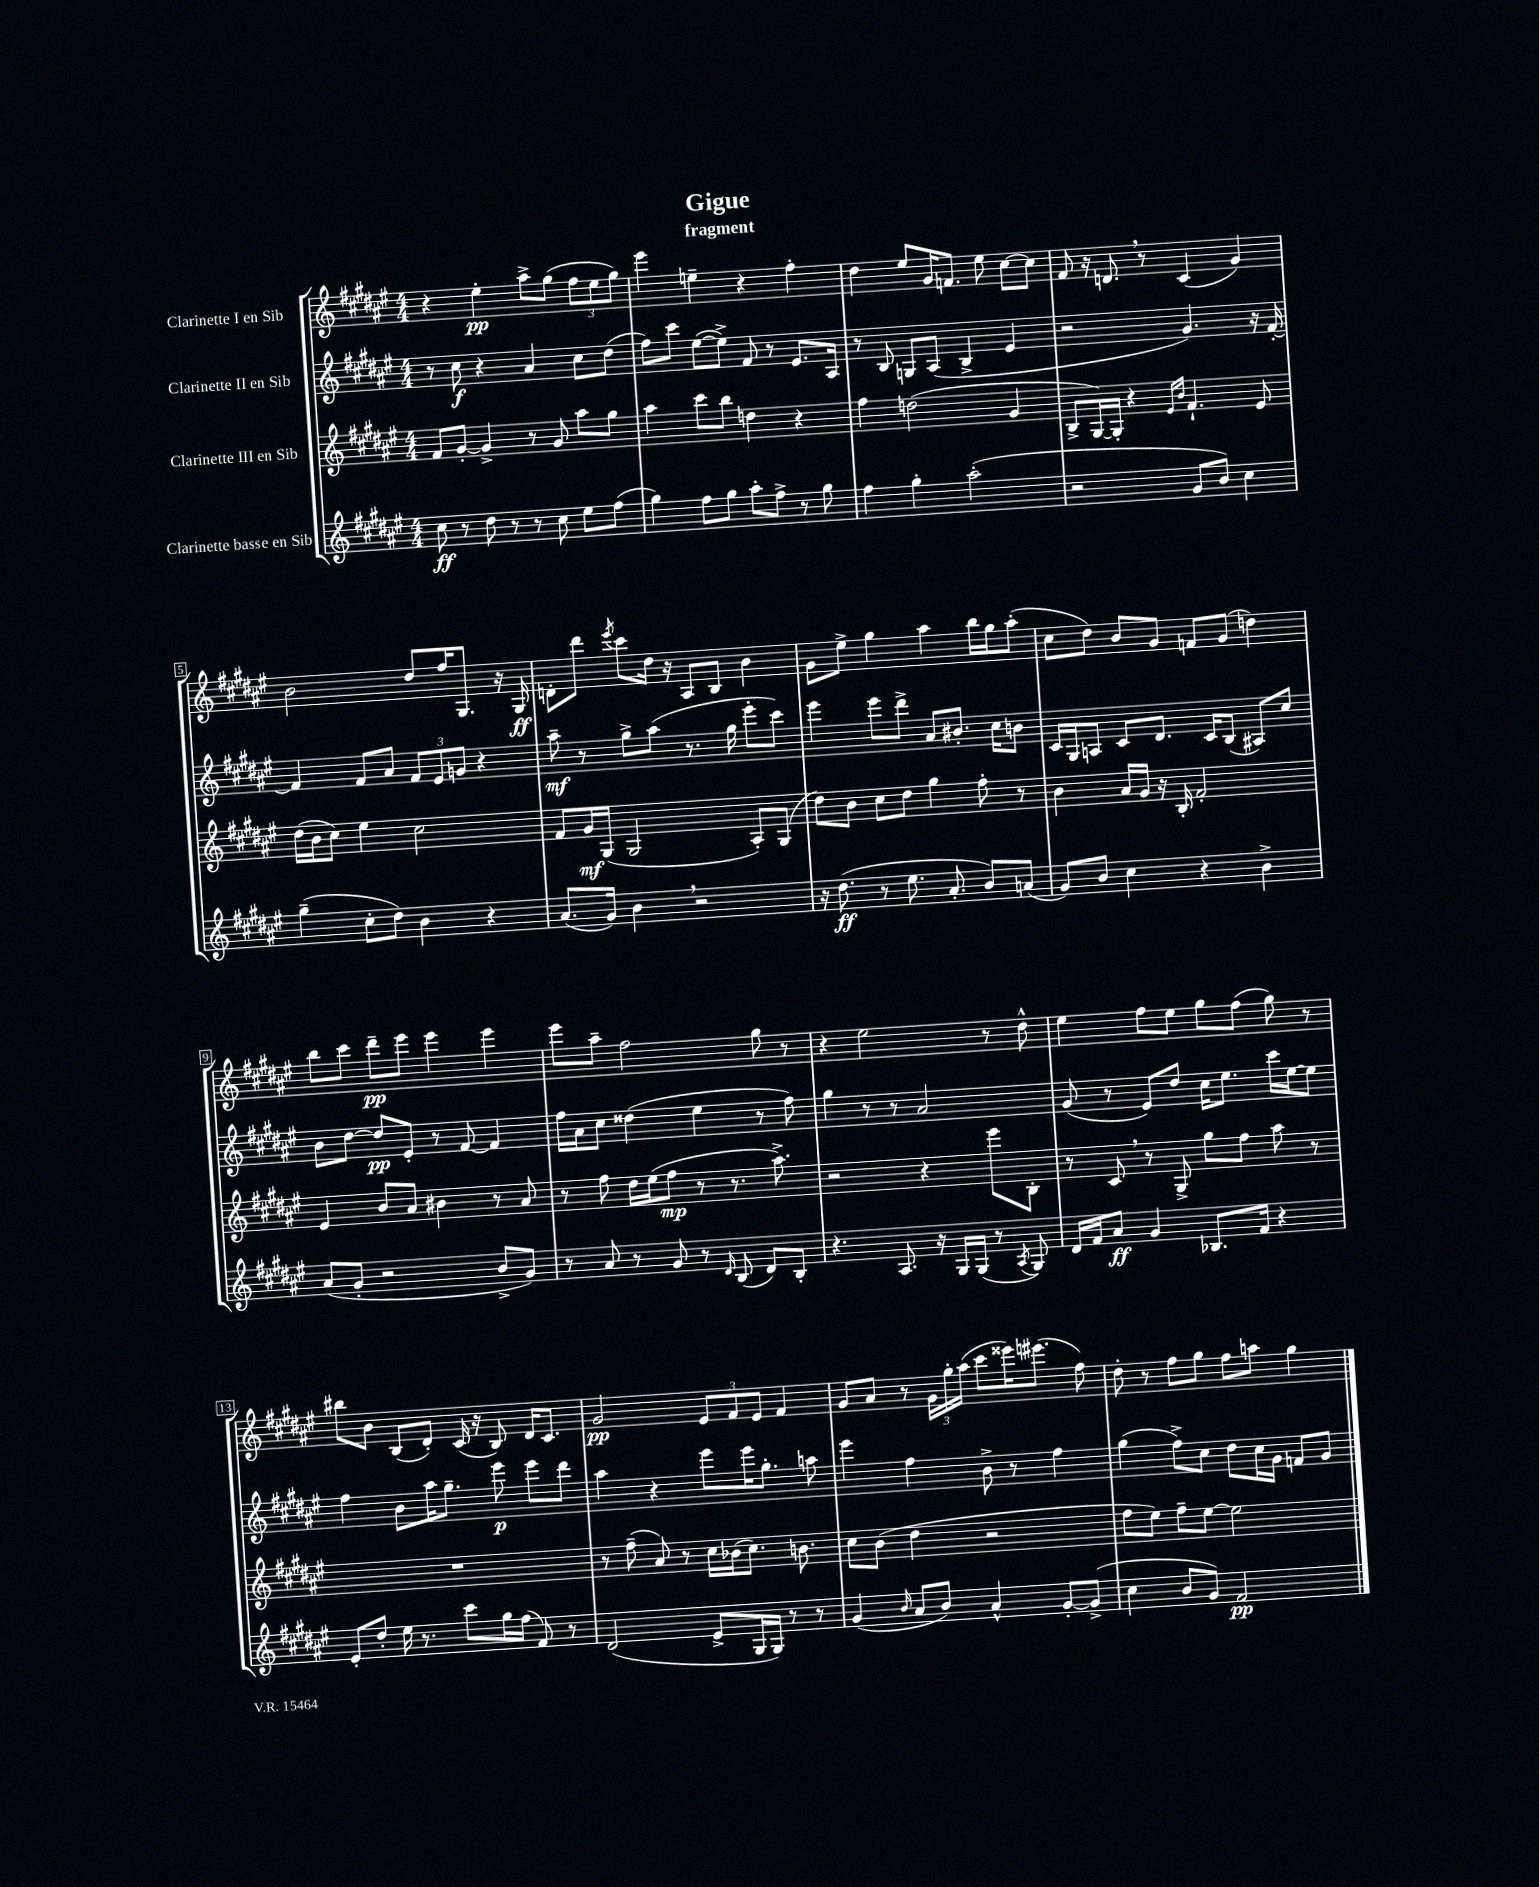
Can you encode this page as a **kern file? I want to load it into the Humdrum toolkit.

**kern	**kern	**kern	**kern
*staff4	*staff3	*staff2	*staff1
*clefG2	*clefG2	*clefG2	*clefG2
*k[f#c#g#d#a#e#]	*k[f#c#g#d#a#e#]	*k[f#c#g#d#a#e#]	*k[f#c#g#d#a#e#]
*M4/4	*M4/4	*M4/4	*M4/4
8cc#	8f#	8r	4r
8r	[8g#'	8cc#	.
8dd#	4g#^]	4r	4ee#'
8r	.	.	.
8r	8r	4a#	8aa#^
8cc#	8g#	.	(8gg#
8ee#	8aa#	8cc#	12ff#
.	.	.	12ee#
(8ff#	8gg#	(8dd#	.
.	.	.	12gg#)
=	=	=	=
4gg#)	4aa#	8ff#)	4eee#
.	.	8ccc#	.
8ff#	8ccc#	([8ee#	4ee~
8gg#	8bb	8ee#^])	.
8aa#'	4dd	8f#	4r
8ff#^	.	8r	.
8r	4r	8.e#	4ff#'
8gg#	.	.	.
.	.	16A#	.
=	=	=	=
4ff#	4ff#	8r	4dd#
.	.	8B	.
4gg#'	(2dd	8G	8ee#
.	.	(8A#	16g#
.	.	.	8.f
(2aa#'	.	4B^	.
.	.	.	8ee#
.	4g#	4e#	[8cc#
.	.	.	8cc#]
=	=	=	=
2r	8B^	2r	8f#
.	[16G#)	.	16r
.	16G#']	.	8.d
.	4r	.	.
.	.	.	8r
.	16qqe#	.	.
.	16qqb	.	.
8g#	4.f#`	4.g#)	(4c#
8b)	.	.	.
4cc#	.	.	4g#)
.	8e#	16r	.
.	.	[16f#'	.
=	=	=	=
(4gg#~	(16dd#	4f#]	2b
.	16b	.	.
.	8cc#)	.	.
8cc#'	4ee#	8f#	.
8dd#)	.	8a#	.
4b	2cc#	12f#	8dd#
.	.	12e#	.
.	.	.	16ff#
.	.	12g	.
.	.	.	8.G#
4r	.	4r	.
.	.	.	16r
.	.	.	16G#
=	=	=	=
(8.a#	8f#	8aa#~	8d'
.	16g#	8r	8ddd#
16g#)	(16G#	.	.
.	.	.	8qeee#
4b	2G#	8gg#^	8ccc#
.	.	(8aa#	16dd#
.	.	.	16r
2r	.	8.r	8A#
.	.	.	8B
.	.	16gg#	.
.	8A#')	8eee#'	4b
.	(8G#	8ccc#)	.
=	=	=	=
16r	8dd#)	4eee#	8g#
(8.dd#	.	.	.
.	8b	.	8ee#^
8r	8cc#	8eee#	4gg#
8.ee#	8dd#	8ddd#^	.
.	4gg#	8a#	4aa#
8.a#'	.	.	.
.	.	8.b#'	.
8b)	8ff#'	.	16bb
.	.	16cc#	16gg#
(8a	8r	8b	(8aa#'
=	=	=	=
8g#)	4b	16c#	8cc#
.	.	16G#	.
8b	.	8A	8dd#)
4cc#	16a#	8c#	8b
.	16g#	.	.
.	16r	8.d#	8g#
.	16B'	.	.
4r	2f#'	.	8f
.	.	16c#	.
.	.	(8B	(8g#
4b^	.	8A#)	4dd)
.	.	8cc#	.
=	=	=	=
(8a#	4e#	8b	8bb
8g#'	.	[8dd#	8ccc#
2r	8b	8dd#]	8ddd#~
.	8a#	8e#'	8eee#
.	4b#	8r	4eee#
.	.	[8f#	.
8b^	8r	4f#]	4eee#
8g#)	8a#	.	.
=	=	=	=
8r	8r	16ff#	8eee#
.	.	16a#	.
8a#	8ff#	8cc#	8aa#~
8r	16dd#	(4dd##	2ff#
.	(16ee#	.	.
8g#	8ff#	.	.
8r	8r	4ee#	.
16qqd#	.	.	.
(8B	8.r	.	.
8d#)	.	8r	8gg#
.	8.aa#^)	.	.
8B'	.	8ff#)	8r
=	=	=	=
4.r	2r	4gg#	4r
.	.	8r	2ee#
8.A#	.	8r	.
.	4r	2a#	.
16r	.	.	.
16G#	.	.	.
(16G#	.	.	.
8r	8eee#	.	8r
8qA#	.	.	.
8G#)	8B'	.	8dd#^^
=	=	=	=
16d#	8r	(8g#	4ee#
16f#	.	.	.
8a#	8c#	8r	.
4g#	8r	8e#)	8ff#
.	8G#^	8dd#	8ee#
8.B-	8gg#	16cc#	8gg#
.	.	8.ee#	.
.	8ff#	.	(8ff#
16f#	.	.	.
4r	8aa#	16ccc#	8gg#)
.	.	[16ee#	.
.	8r	8ee#]	8r
=	=	=	=
8e#'	1r	4ff#	8bb#
8dd#'	.	.	8b
16ee#	.	8b	(8B
8.r	.	.	.
.	.	16aa#	8d#')
.	.	8.gg#~	.
8ccc#	.	.	(16c#
.	.	.	16r
16gg#	.	8eee#	8B)
(16ff#	.	.	.
8f#)	.	8eee#	16d#
.	.	.	8.c#
8r	.	8ddd#	.
=	=	=	=
(2d#	8r	4aa#	2g#
.	(8ff#~	.	.
.	8a#)	4r	.
.	8r	.	.
8e#^	16cc#	8eee#	12e#
.	(16b-	.	.
.	.	.	12f#
16G#	8.cc#)	16eee#	.
.	.	.	12e#
16G#)	.	8.gg#'	.
8r	.	.	4f#
.	8.b	.	.
8r	.	8aa	.
=	=	=	=
(4g#	8cc#	4eee#	8g#
.	(8b	.	8a#
16qqb	.	.	.
8a#	4dd#	4ff#	8r
8b)	.	.	24g#
.	.	.	24gg#'
.	.	.	(24aa#
4a#^^	2r	8b^	8ccc#
.	.	8r	16eee##)
.	.	.	(8.eee#
[8g#'	.	4ff#	.
(8g#^]	.	.	8ff#)
=	=	=	=
4cc#	8ff#	(4gg#	8dd#'
.	8ee#)	.	8r
8b	8ff#~	8ff#^)	8ff#
8g#)	[8ee#	8cc#	8gg#
2f#	2ee#]	8dd#	8ff#
.	.	16cc#	8aa
.	.	16g#	.
.	.	8f	4gg#
.	.	8g#	.
==	==	==	==
*-	*-	*-	*-
